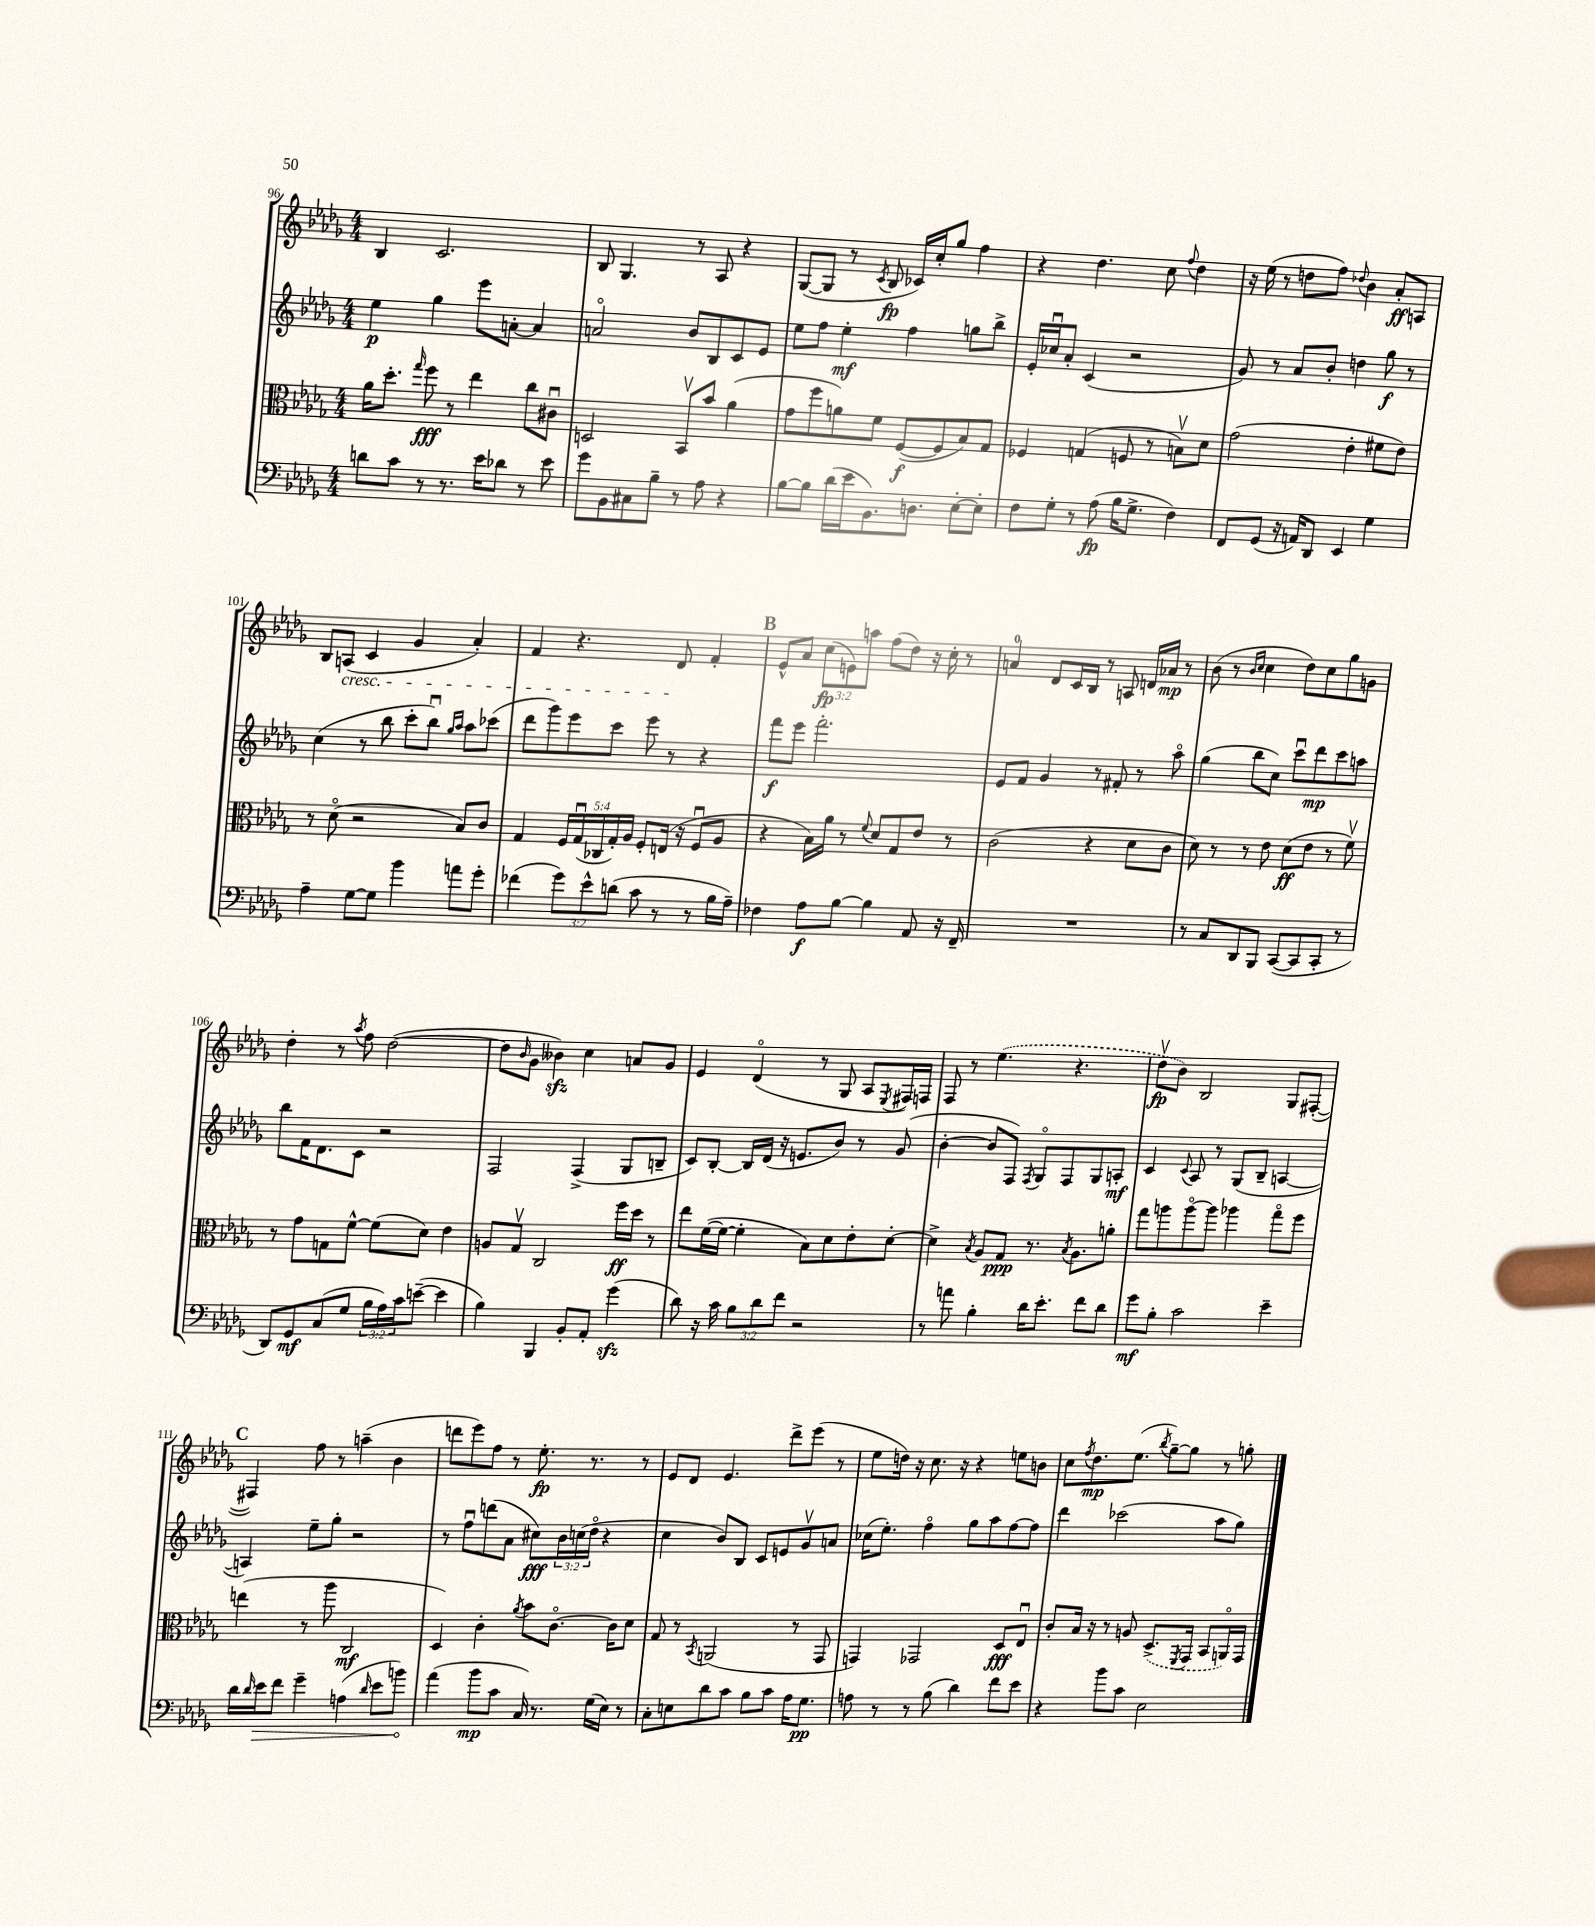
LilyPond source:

<<
\new StaffGroup <<
\new Staff = "s0" {
    \clef treble \key des \major \numericTimeSignature \time 4/4 \override Staff.TupletNumber.text = #tuplet-number::calc-fraction-text
    bes4 c'2. |
    bes8 ges4. r8 aes8 r4 |
    ges8~( ges8 r8 \acciaccatura { c'8 } bes8\fp ces'16) c''16-. ges''8 f''4 |
    r4 des''4. c''8 \appoggiatura { f''8 } des''4 |
    r16 ees''16( r8 d''8 f''8) \appoggiatura { des''8 } bes'4 aes'8-.\ff a8 |
    bes8 a8\cresc( c'4 ges'4 aes'4-.) |
    f'4 r4. des'8\! f'4-. |
    \mark \markup { \bold "B" } ees'8-^ aes'8 \tuplet 3/2 { c''8\fp( e'8) a''8 } f''8( des''8) r16 c''16-. r8 |
    a'4-0 des'8 c'16 bes16 r8 a8 d'16 aes'16\mp r8 |
    bes'8( r8 \grace { bes'16 c''16 } c''4 des''8) c''8 ges''8 g'8 |
    des''4-. r8 \acciaccatura { aes''8 } f''8 des''2~( |
    des''8 \grace { bes'16 } ges'8 beses'4\sfz) c''4 a'8 ges'8 |
    ees'4 des'4\flageolet( r8 ges8 aes8 \acciaccatura { ees8 } fis16) f16 |
    f8 r8 \once \slurDashed ees''4.( r4. |
    des''8\upbow\fp bes'8) bes2 ges8 fis8~-.( |
    \mark \markup { \bold "C" } fis4) f''8 r8 a''4--( bes'4 |
    d'''8 ees'''8) f''8 r8 ees''8.-.\fp r8. r8 |
    ees'8 des'8 ees'4. des'''8-> ees'''8( r8 |
    ees''8 d''16) r16 c''8. r16 r4 e''8 b'8 |
    c''8 \acciaccatura { f''8 } des''8.\mp ees''8.( \acciaccatura { bes''8 } ges''8~--) ges''8 r8 g''8-. \bar "|." |
}
\new Staff = "s1" {
    \clef treble \key des \major \numericTimeSignature \time 4/4 \override Staff.TupletNumber.text = #tuplet-number::calc-fraction-text
    ees''4\p ges''4 ees'''8 a'8~-. a'4 |
    a'2\flageolet bes'8 bes8 c'8 ees'8 |
    ees''8 f''8 ees''4-.\mf f''4 g''8 bes''8-> |
    ees'16-. ces''16\downbow aes'8-. c'4( r2 |
    ges'8) r8 aes'8 bes'8-. d''4 ges''8\f r8 |
    c''4( r8 bes''8 c'''8-. bes''8\downbow) \grace { ges''16 aes''16 } aes''8 ces'''8( |
    des'''8 ges'''8) ees'''8 c'''8 ees'''8 r8 r4 |
    \mark \markup { \bold "B" } f'''8\f ees'''8 f'''2.-. |
    ees'8 f'8 ges'4 r8 fis'8-. r8 aes''8\flageolet |
    ges''4( bes''8 c''8) c'''8\downbow des'''8\mp c'''8 a''8 |
    bes''8 f'16 des'8. c'8 r2 |
    f2 f4->( ges8 b8-- |
    c'8) bes8~-. bes16 des'16( r16 e'8. bes'8) r8 ges'8( |
    bes'4~-. bes'8 f8) \acciaccatura { f8 } ges8\flageolet f8 ges8 a8-.\mf |
    c'4 \appoggiatura { c'8 } aes8 r8 ges8( bes8-- a4~ |
    \mark \markup { \bold "C" } a4) ees''8-- ges''8-. r2 |
    r8 f''8\downbow d'''8( aes'8 cis''8\fff) \tuplet 3/2 { bes'16 c''16( des''16\flageolet } r4 |
    c''4 bes'8) bes8 c'8 e'8 ges'8\upbow a'8 |
    ces''16( ees''8.-.) f''4\flageolet ges''8 aes''8 f''8~ f''8 |
    des'''4 ces'''2( aes''8 ges''8) \bar "|." |
}
\new Staff = "s2" {
    \clef alto \key des \major \numericTimeSignature \time 4/4 \override Staff.TupletNumber.text = #tuplet-number::calc-fraction-text
    aes'16 des''8.-. \grace { ges''16 } f''8\fff r8 ees''4 c''8 cis'8\downbow |
    d2 bes,8\upbow bes'8 aes'4( |
    ges'8 f''8 a'8) f'8 f8~\f( f8 bes8) ges8 |
    fes4 g4( f8 r8 b8\upbow) des'8 |
    ges'2( ees'4-. fis'8 ees'8) |
    r8 des'8\flageolet( r2 bes8) c'8 |
    ges4 \tuplet 5/4 { f16 ges16\downbow( ces16 ges16-.) aes16 } f8-. e16( r16 f8\downbow aes8 |
    \mark \markup { \bold "B" } r4 bes16) aes'16 r8 \appoggiatura { f'8 } des'8 ges8 ees'8 r8 |
    c'2( r4 des'8 c'8 |
    des'8) r8 r8 ees'8 des'8\ff( ees'8 r8 f'8\upbow) |
    r8 ges'8 g8 f'8~-^ f'8( des'8) ees'4 |
    a8 ges8\upbow c2 f''16\ff des''16 r8 |
    ees''8 f'16~( f'16~ f'4-. bes8) des'8 ees'8-. des'8~-. |
    des'4-> \acciaccatura { bes8 } aes8 ges8\ppp r8. \acciaccatura { bes8 } aes8. a'8-. |
    ges''8 a''8 a''8~\flageolet a''8 aes''4 ges''8\flageolet f''8 |
    \mark \markup { \bold "C" } e''4( r8 aes''8 c2\mf |
    des4) c'4-. \acciaccatura { aes'8 } bes'8 c'8.~\flageolet c'16 des'8 |
    ges8 r8 \acciaccatura { bes,8 } a,2( r8 ges,8 |
    g,4) ges,2 des8\fff ees8\downbow |
    c'8-. bes16 r16 r8 a8 \once \slurDashed des8.->( \acciaccatura { f,8 } ges,16 bes,8 a,16\flageolet) ges,16 \bar "|." |
}
\new Staff = "s3" {
    \clef bass \key des \major \numericTimeSignature \time 4/4 \override Staff.TupletNumber.text = #tuplet-number::calc-fraction-text
    d'8 c'8 r8 r8. ees'16 des'8 r8 ees'8 |
    ges'8 bes,8 cis8 bes8-- r8 aes8 r4 |
    bes8~ bes8 des'16( ees'16 bes,8.) d8. ees8~-. ees8-. |
    f8 ges8-. r8 aes8\fp( bes16 ges8.-> f4) |
    f,8 ges,8( r16 a,16) des,8 ees,4 ges4 |
    aes4-- ges8~ ges8 bes'4 a'8 ges'8-. |
    fes'4( \tuplet 3/2 { ges'8) ees'8-^ d'8( } c'8 r8 r8 bes16 aes16--) |
    \mark \markup { \bold "B" } fes4 aes8\f bes8~ bes4 aes,8 r16 f,16-- |
    R1 |
    r8 c8 des,8 bes,,8 c,8~( c,8 c,8-. r8 |
    des,8) ges,8\mf c8( ges8 \tuplet 3/2 { bes16 aes16) c'16 } e'8~--( e'4 |
    bes4) bes,,4 bes,8-. aes,8-. ges'4\sfz( |
    des'8) r16 c'16 \tuplet 3/2 { bes8 des'8 f'8 } r2 |
    r8 a'8 bes4-. des'16 ees'8.-. f'8 des'8 |
    ges'8\mf bes8-. c'2 ees'4-- |
    \mark \markup { \bold "C" } des'16 \grace { des'16 } \once \override Hairpin.circled-tip = ##t ees'16\> f'8 ges'4-- a4( \grace { des'16 } ees'8 b'8\!) |
    aes'4( bes'8\mp c'8 c16) r8. ges16( ees16) r8 |
    c8-. e8 des'8 c'8 bes8 c'8 aes16 ges8.\pp |
    a8 r8 r8 bes8( des'4) f'8 ees'8 |
    r4 bes'8 c'8 ees2 \bar "|." |
}
>>
>>
\layout { \context { \Score currentBarNumber = #96 } }
